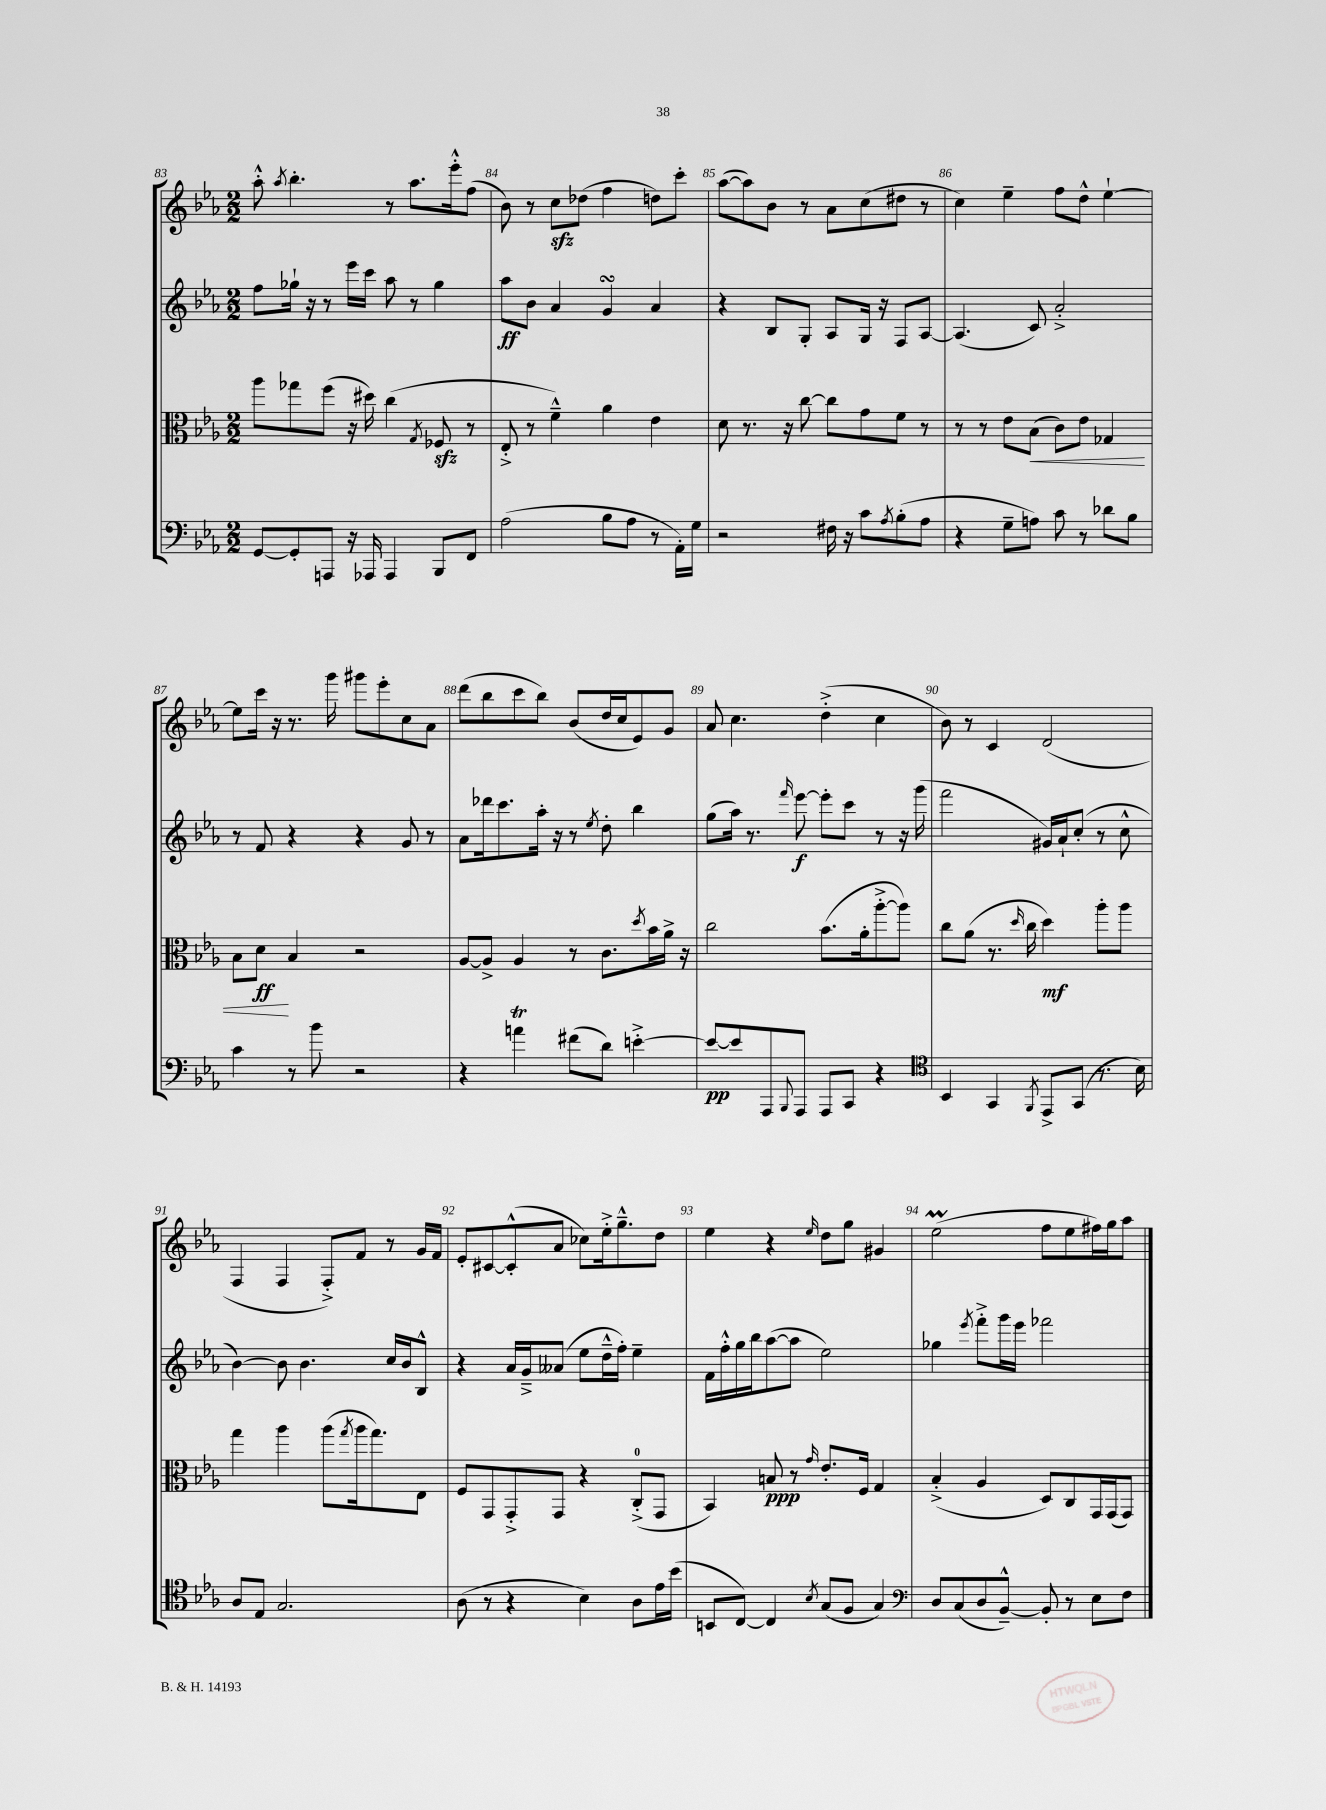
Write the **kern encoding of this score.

**kern	**dynam	**kern	**dynam	**kern	**dynam	**kern
*part4	*part4	*part3	*part3	*part2	*part2	*part1
*staff4	*staff4	*staff3	*staff3	*staff2	*staff2	*staff1
*clefF4	*	*clefC3	*	*clefG2	*	*clefG2
*k[b-e-a-]	*	*k[b-e-a-]	*	*k[b-e-a-]	*	*k[b-e-a-]
*M2/2	*	*M2/2	*	*M2/2	*	*M2/2
=83	=83	=83	=83	=83	=83	=83
[8GG/L	.	8aa-\L	.	8ff\L	.	8aa-'^^\
.	.	.	.	.	.	8qaa-/
8GG'/]	.	8gg-X\	.	16gg-X`\Jk	.	4.bb-'\
.	.	.	.	16r	.	.
8AAAn/J	.	(8ff\J	.	8r	.	.
16r	.	16r	.	16eee-\LL	.	.
16AAA-X/	.	16dd#X\)	.	16ccc\JJ	.	.
4AAA-/	.	(4cc\	.	8aa-\	.	8r
.	.	.	.	8r	.	8.aa-\L
.	.	8qG/	.	.	.	.
8BBB-/L	.	8F-Xzz/	.	4gg-\	.	.
.	.	.	.	.	.	16eee-'^^\k
8FF/J	.	8r	.	.	.	(8ff\J
=84	=84	=84	=84	=84	=84	=84
(2A-\	.	8E-'^/	.	8aa-\L	ff	8b-\)
.	.	8r	.	8b-\J	.	8r
.	.	4f~^^\)	.	4a-/	.	8cczz\L
.	.	.	.	.	.	(8dd-X\J
8B-\L	.	4a-\	.	4gsSsS/	.	4ff\
8A-\J	.	.	.	.	.	.
8r	.	4e-\	.	4a-/	.	8ddn\L)
16AA-'\LL)	.	.	.	.	.	8ccc'\J
16G\JJ	.	.	.	.	.	.
=85	=85	=85	=85	=85	=85	=85
2r	.	8d\	.	4r	.	([8aa-\L
.	.	8.r	.	.	.	8aa-\])
.	.	.	.	8B-/L	.	8b-\J
.	.	16r	.	.	.	.
.	.	[8cc\	.	8G'/J	.	8r
16F#X\	.	8cc\L]	.	8A-/L	.	8a-\L
16r	.	.	.	.	.	.
8c\L	.	8g\	.	16G/Jk	.	(8cc\
.	.	.	.	16r	.	.
8qA-/	.	.	.	.	.	.
(8B-'\	.	8f\J	.	8F/L	.	8dd#X\J
8A-\J	.	8r	.	[8A-/J	.	8r
=86	=86	=86	=86	=86	=86	=86
4r	.	8r	.	(4.A-/]	.	4cc\)
.	.	8r	.	.	.	.
8G~\L	.	8e-\L	.	.	.	4ee-~\
!	!	!	!LO:HP:b	!	!	!
8An\J)	.	(8B-\J	<	8c/)	.	.
8c\	.	8c\L)	.	2a-'^/	.	8ff\L
8r	.	8e-\J	.	.	.	8dd^^\J
8d-X\L	.	4G-X/	.	.	.	[4ee-`\
8B-\J	.	.	.	.	.	.
!!LO:LB:g=z
=87	=87	=87	=87	=87	=87	=87
4c\	.	8B-\L	.	8r	.	8ee-\L]
.	.	8d\J	ff	8f/	.	16ccc\Jk
.	.	.	.	.	.	16r
8r	.	4B-/	[	4r	.	8.r
8b-\	.	.	.	.	.	.
.	.	.	.	.	.	16ggg\
2r	.	2r	.	4r	.	8ggg#X\L
.	.	.	.	.	.	8eee-'\
.	.	.	.	8g/	.	8cc\
.	.	.	.	8r	.	8a-\J
=88	=88	=88	=88	=88	=88	=88
4r	.	[8A-/L	.	8a-\L	.	(8ddd\L
.	.	8A-^/J]	.	16ddd-X\k	.	8bb-\
.	.	.	.	8.ccc\	.	.
4ant\	.	4A-/	.	.	.	8ccc\
.	.	.	.	16aa-'\Jk	.	8bb-\J)
.	.	.	.	16r	.	.
(8f#X\L	.	8r	.	8r	.	(8b-/L
.	.	.	.	8qee-/	.	.
8d\J)	.	8.c\L	.	8dd'\	.	16dd/L
.	.	.	.	.	.	16cc/J
[4en'^\	.	.	.	4bb-\	.	8e-/)
.	.	8qdd/	.	.	.	.
.	.	16b-\L	.	.	.	.
.	.	16a-^\JJ	.	.	.	8g/J
.	.	16r	.	.	.	.
=89	=89	=89	=89	=89	=89	=89
8e/L_	pp	2cc\	.	(8gg\L	.	8a-/
8e/]	.	.	.	16aa-\Jk)	.	4.cc\
.	.	.	.	8.r	.	.
8AAA-/	.	.	.	.	.	.
8qqBBB-/	.	.	.	16qqfff/	.	.
8AAA-/J	.	.	.	[8eee-\	f	.
8AAA-/L	.	(8.b-\L	.	8eee-'\L]	.	(4dd'^\
8CC/J	.	.	.	8ccc\J	.	.
.	.	16a-'\k	.	.	.	.
4r	.	[8aa-'^\	.	8r	.	4cc\
.	.	8aa-\J])	.	16r	.	.
.	.	.	.	(16ggg\	.	.
=90	=90	=90	=90	=90	=90	=90
*clefC4	*	*	*	*	*	*
4BB-/	.	8cc\L	.	2fff\	.	8b-\)
.	.	(8a-\J	.	.	.	8r
4GG/	.	8.r	.	.	.	4c/
.	.	16qqdd/	.	.	.	.
.	.	16cc\	.	.	.	.
8qFF/	.	.	.	.	.	.
8EE-^/L	.	4dd\)	mf	16g#X/LL)	.	(2d/
.	.	.	.	16a-`/J	.	.
(8GG/J	.	.	.	(8cc'/J	.	.
8.r	.	8aa-'\L	.	8r	.	.
.	.	8aa-\J	.	8cc^^\	.	.
16B-\)	.	.	.	.	.	.
!!LO:LB:g=z
=91	=91	=91	=91	=91	=91	=91
8A-/L	.	4gg\	.	[4b-\)	.	4F/
8E-/J	.	.	.	.	.	.
2.G/	.	4aa-\	.	8b-\]	.	4F/
.	.	.	.	4.b-\	.	.
.	.	(8aa-\L	.	.	.	8F'^/L)
.	.	8qgg/	.	.	.	.
.	.	16aa-\k	.	.	.	8f/J
.	.	8.gg\)	.	.	.	.
.	.	.	.	16cc/LL	.	8r
.	.	.	.	16b-/J	.	.
.	.	8E-\J	.	8B-^^/J	.	16g/LL
.	.	.	.	.	.	16f/JJ
=92	=92	=92	=92	=92	=92	=92
(8A-\	.	8F/L	.	4r	.	8e-'/L
8r	.	8GG/	.	.	.	[8c#X/
4r	.	8GG'^/	.	16a-/LL	.	(8c#'^^/]
.	.	.	.	16g~^/J	.	.
.	.	8GG/J	.	(8a--X/J	.	8a-/J
4B-\)	.	4r	.	8ee-\L	.	8cc-X\L)
.	.	.	.	16dd~^^\L	.	16ee-'^\k
.	.	.	.	16ff'\JJ)	.	8.gg~^^\
8A-\L	.	(8C'^/L	.	4ee-~\	.	.
16e-\L	.	8GG/J	.	.	.	8dd\J
(16b-\JJ	.	.	.	.	.	.
=93	=93	=93	=93	=93	=93	=93
8BBn/L	.	4BB-/)	.	16f\LL	.	4ee-\
.	.	.	.	16ff'^^\	.	.
[8C/J)	.	.	.	16gg\	.	.
.	.	.	.	16bb-\J	.	.
4C/]	.	8Bn/	ppp	([8aa-\	.	4r
.	.	8r	.	8aa-\J]	.	.
8qB-/	.	16qqg/	.	.	.	16qqee-/
(8G/L	.	8.e-'/L	.	2ee-\)	.	8dd\L
8F/J	.	.	.	.	.	8gg\J
.	.	16F/Jk	.	.	.	.
4G/)	.	4G/	.	.	.	4g#X/
=94	=94	=94	=94	=94	=94	=94
*clefF4	*	*	*	*	*	*
8D/L	.	(4B-'^/	.	4gg-X\	.	(2ee-M\
(8C/	.	.	.	.	.	.
.	.	.	.	8qeee-/	.	.
8D/	.	4A-/	.	8fff'^\L	.	.
[8BB-~^^/J)	.	.	.	16ggg\L	.	.
.	.	.	.	16eee-\JJ	.	.
8BB-'/]	.	8D/L)	.	2fff-X\	.	8ff\L
8r	.	8C/	.	.	.	8ee-\
8E-\L	.	16GG/L	.	.	.	16ff#X\L)
.	.	(16GG/J	.	.	.	16gg\J
8F\J	.	8GG/J)	.	.	.	8aa-\J
==	==	==	==	==	==	==
*-	*-	*-	*-	*-	*-	*-
